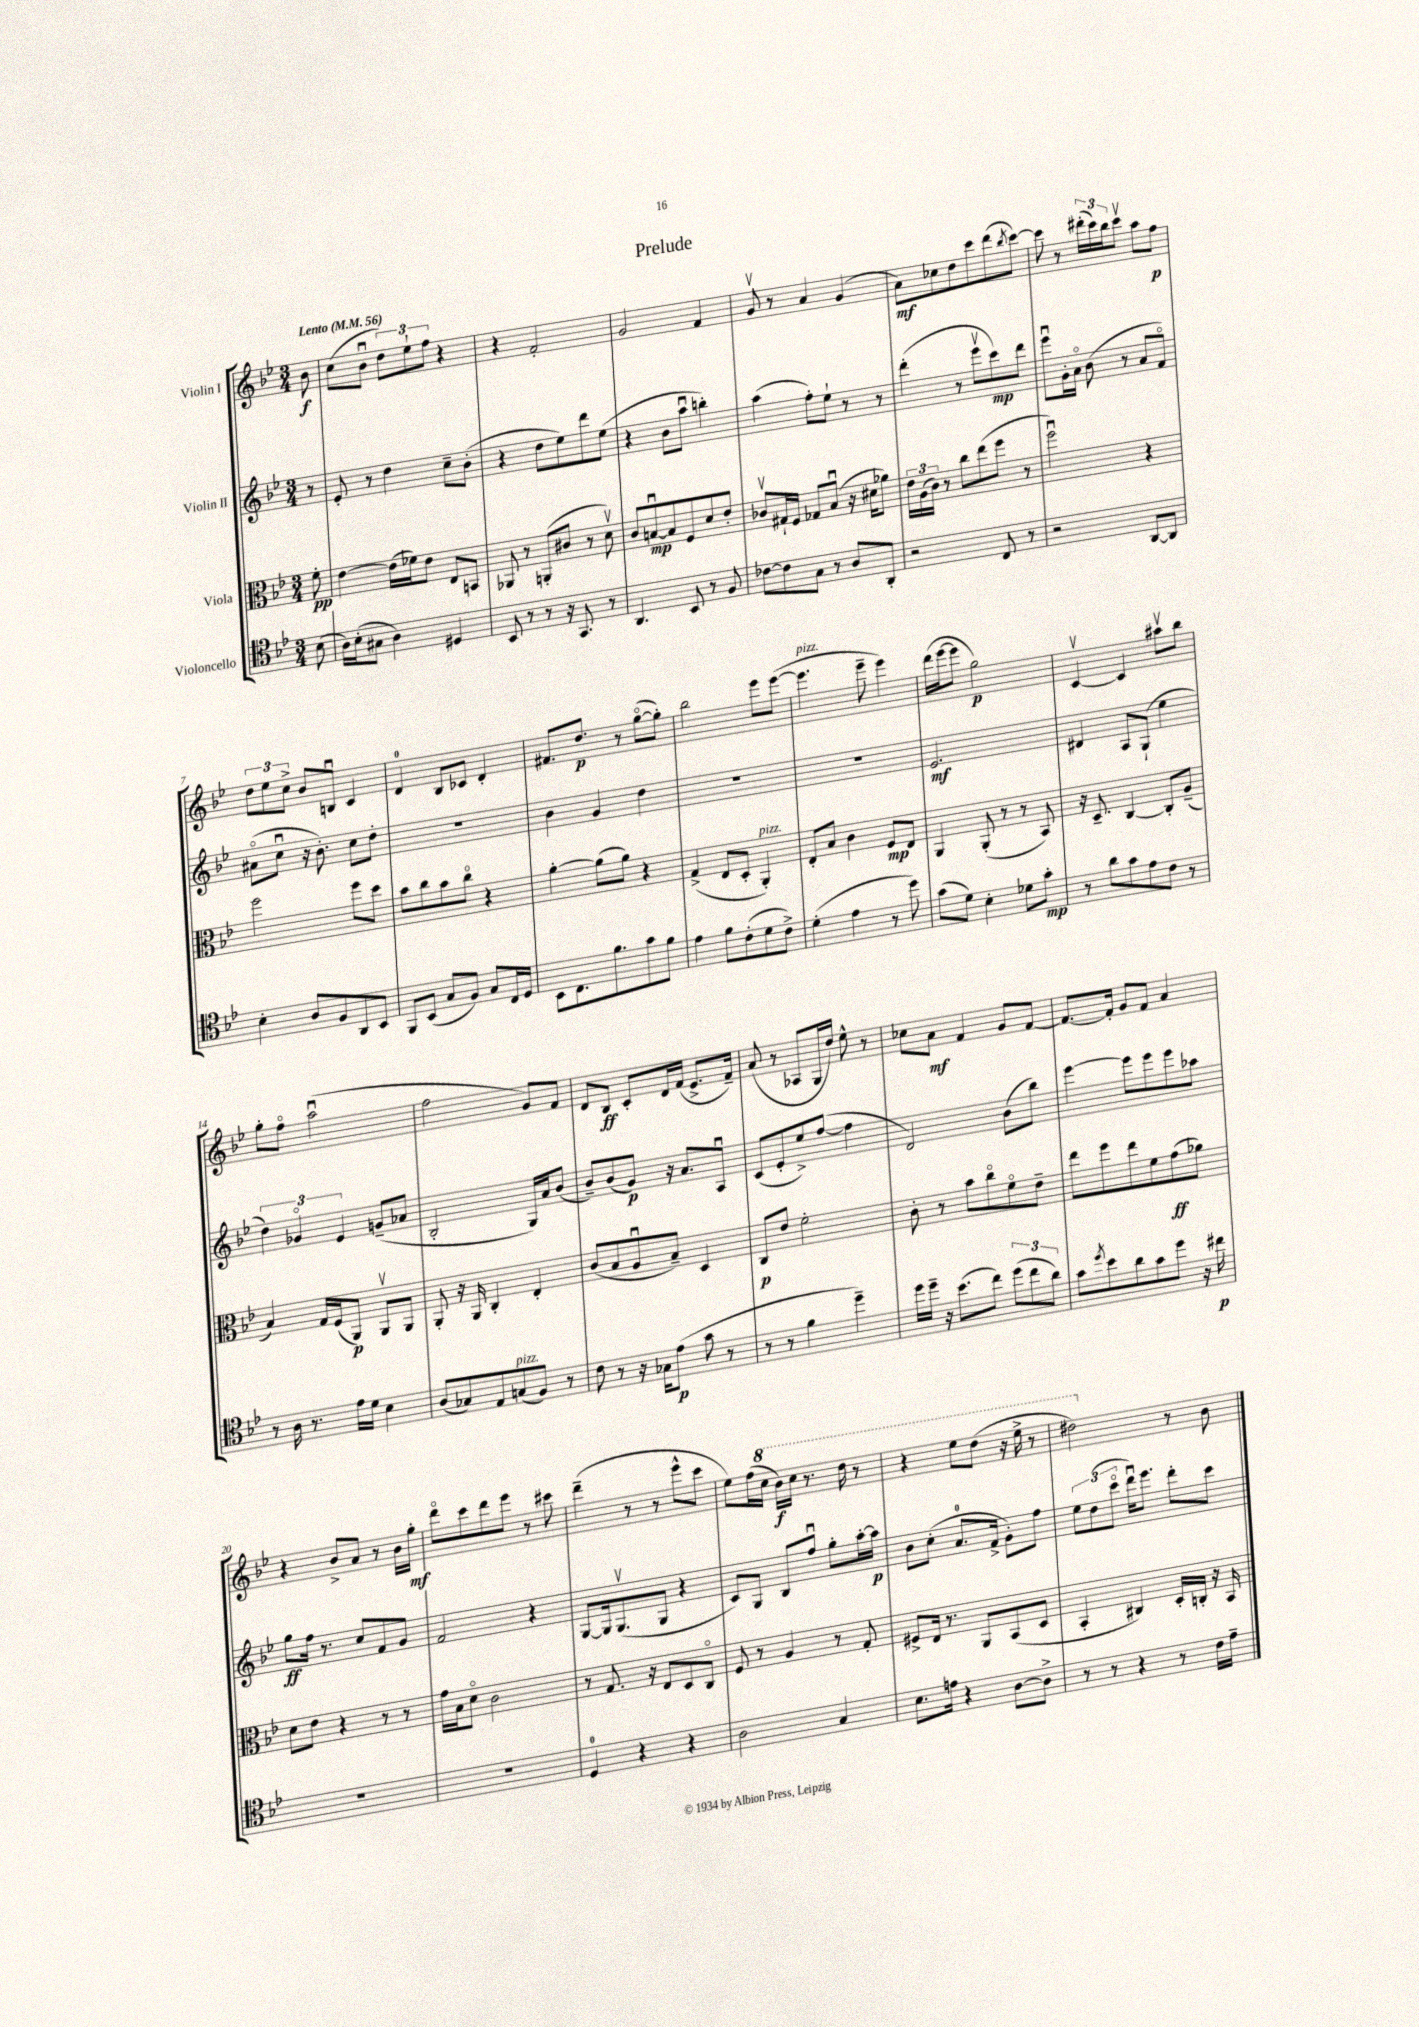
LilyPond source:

\header { title = "Prelude" }
<<
\new StaffGroup <<
\new Staff = "s0" \with { instrumentName = "Violin I" } {
    \clef treble \key bes \major \numericTimeSignature \time 3/4 \partial 8 \tempo "Lento" 4 = 56
    bes'8\f |
    c''8( bes'8\downbow \tuplet 3/2 { d''8) ees''8-! f''8 } r4 |
    r4 f'2-. |
    g'2 f'4 |
    g'8\upbow r8 a'4 g'4( |
    a'8\mf) ces''8 d''8 c'''8 d'''8( \acciaccatura { bes''8 } c'''8~) |
    c'''8 r8 \tuplet 3/2 { dis'''16-.( c'''16) bes''16 } c'''8\upbow a''8 f''8\p |
    \tuplet 3/2 { d''8 ees''8 c''8-> } bes'8 b8\downbow c'4 |
    d'4-0 bes8 ces'8 d'4-. |
    fis'8. d''8.\p r8 g''8~\flageolet( g''8-.) |
    bes''2 ees'''8 ees'''8~( |
    ees'''4.^\markup { \italic "pizz." } ees'''8-- ees'''4) |
    d'''16( ees'''16~ ees'''8 g''2\p) |
    c'4~\upbow c'4 ais''8\upbow bes''8 |
    g''8-. f''8\flageolet a''2\downbow( |
    f''2 g'8) f'8 |
    d'8 bes8\ff c'8-. d'16 f'16( ees'8.-> f'16--) |
    a'8( r8 aes8 g16 d''16) ees''8-^ r8 |
    ces''8 a'8\mf f'4 g'8 f'8~ |
    f'8.~ f'16-. g'8 f'8 a'4 |
    r4 bes'8-> a'8 r8 bes'16 g''16-.\mf |
    d'''8\flageolet c'''8 d'''8 ees'''8 r8 cis'''8 |
    d'''4--( r8 r8 ees'''8-^ c'''8 |
    ees''8) f''16( \ottava #1 c'''16 bes''16\f) c'''16 r8. d'''16 r8 |
    r4 ees'''8 d'''8( r16 ees'''16-> r8 |
    dis'''2) \ottava #0 r8 bes'8 \bar "|." |
}
\new Staff = "s1" \with { instrumentName = "Violin II" } {
    \clef treble \key bes \major \numericTimeSignature \time 3/4 \partial 8
    r8 |
    ees'8-. r8 d''4 c''8-- bes'8-.( |
    r4 d''8 ees''8) d'''8 ees''8( |
    r4 bes'8 a''8\downbow b''4-.) |
    a''4( f''8-.) ees''8-! r8 r8 |
    d'''4-.( r8 ees'''8\upbow c'''8\mp) d'''8 |
    ees'''8\downbow g'16-. a'16\flageolet bes'8( r8 a'8 f'8\flageolet) |
    ais'8\flageolet( c''8\downbow r16 bes'8.-.) c''8 d''8-. |
    R2. |
    bes'4 g'4 d''4 |
    R2. |
    R2. |
    ees'2.\mf |
    dis'4 a8 g8-!( ees''4 |
    \tuplet 3/2 { d''4) ges'4\flageolet ees'4 } g'8--( aes'8 |
    bes2-. g16) a'16 bes'8( |
    bes'8--) bes'8( g'8\p) r16 a'8. a8\downbow |
    c'8( ees'8-. ees''8->) f''8~( f''4 |
    d'2) bes'8( bes''8) |
    ees'''4~ ees'''8 ees'''8 ees'''8 aes''8 |
    g''8\ff f''16 r8. c''8 f'8 g'8 |
    f'2 r4 |
    g8~ g16 g8.\upbow( g8 r4 |
    c'8) g8 bes8 f''8\downbow g''8-. a''16~-. a''16\p |
    bes'8 c''8-.( a'8.-0 f'16-> g'8-.) f''8 |
    \tuplet 3/2 { ees''8 d''8( c'''8\flageolet } d'''16\downbow) ees'''8. d'''8-. c'''8 \bar "|." |
}
\new Staff = "s2" \with { instrumentName = "Viola" } {
    \clef alto \key bes \major \numericTimeSignature \time 3/4 \partial 8
    f'8-.\pp |
    ees'4~ ees'16( fes'16) ees'8 ees8 b,8 |
    aes,8 r8 a,8-.( cis'8 r8 d'8\upbow) |
    c'8 b8~\downbow\mp b8 f8 d'8 ees'8-. |
    ces'8\upbow gis16-! f16 ges8 bes8\downbow( r16 dis'16 aes'8) |
    \tuplet 3/2 { ees'16 a16( c'16) } r8 c''8 ees''8( f''8 r8 |
    f''2\downbow) r4 |
    f''2 f''8 d''8 |
    bes'8 c''8 bes'8 c''8\flageolet r4 |
    a'4~-. a'8( a'8) r4 |
    g4->( ees8 d8-. a,4-.^\markup { \italic "pizz." }) |
    ees8-. bes8 c'4 f8\mp ees8 |
    a,4 a,8-.( r8 r8 bes,8) |
    r16 d8.-- c4~ c8-. a8--( |
    bes4) g16 f16( a,8\p) a,8\upbow a,8 |
    a,8-. r16 a,16 c4-. ees4-. |
    c'8( bes8 a8\downbow bes8--) d4 |
    c8\p ees'8 f'2-. |
    c'8-. r8 bes'8 c''8\flageolet f'8\flageolet ees'8-- |
    ees''8 f''8 ees''8 f'8 g'8\ff( aes'8) |
    d'8 ees'8 r4 r8 r8 |
    g'16 bes16 d'8\flageolet c'2 |
    r8 g8. r16 ees8 d8 c8\flageolet |
    f8 r8 a4 r8 g8-. |
    fis8-> ees16 r8. a,8 bes,8( d8 |
    bes,4-. cis4) d16-. c16-. r16 bes,16 \bar "|." |
}
\new Staff = "s3" \with { instrumentName = "Violoncello" } {
    \clef tenor \key bes \major \numericTimeSignature \time 3/4 \partial 8
    bes8( |
    a16) bes16-.( gis8 a4) dis4 |
    bes,8 r8 r8 r16 g,8. r8 |
    a,4. bes,8 r8 f8 |
    ces'8~ ces'8 g8 r8 a8 a,8-. |
    r2 c8 r8 |
    r2 a,8~ a,8 |
    bes4-. a8 f8 a,8 bes,8 |
    f,8 bes,8( g8 f8) g8 c16 d16 |
    bes,8 c8. f'8. g'8 f'8 |
    ees'4 f'8 c'8-.( d'8 c'8->) |
    d'4-.( ees'4 r8 d''8) |
    g'8( d'8) bes4-. des'8 g'8-.\mp |
    r8 a'8 g'8 ees'8 c'8 r8 |
    r8 a16 r8. ees'16 d'16 bes4 |
    a8( ges8) ees8 g8^\markup { \italic "pizz." }( f8) r8 |
    c'8 r8 r16 ges16 ees'8\p( g'8 r8 |
    r8 r8 f'4 d''4--) |
    d''16 d''16-- r16 bes'8.( c''8) \tuplet 3/2 { d''8( c''8 a'8) } |
    g'8 \acciaccatura { d''8 } bes'8 a'8 g'8 d''8 r16 cis''16\p |
    R2. |
    R2. |
    d4-0 r4 r4 |
    a2 g4 |
    bes8. e'16 r4 a8~ a8-> |
    r8 r8 r4 r8 c'16 ees'16-- \bar "|." |
}
>>
>>
